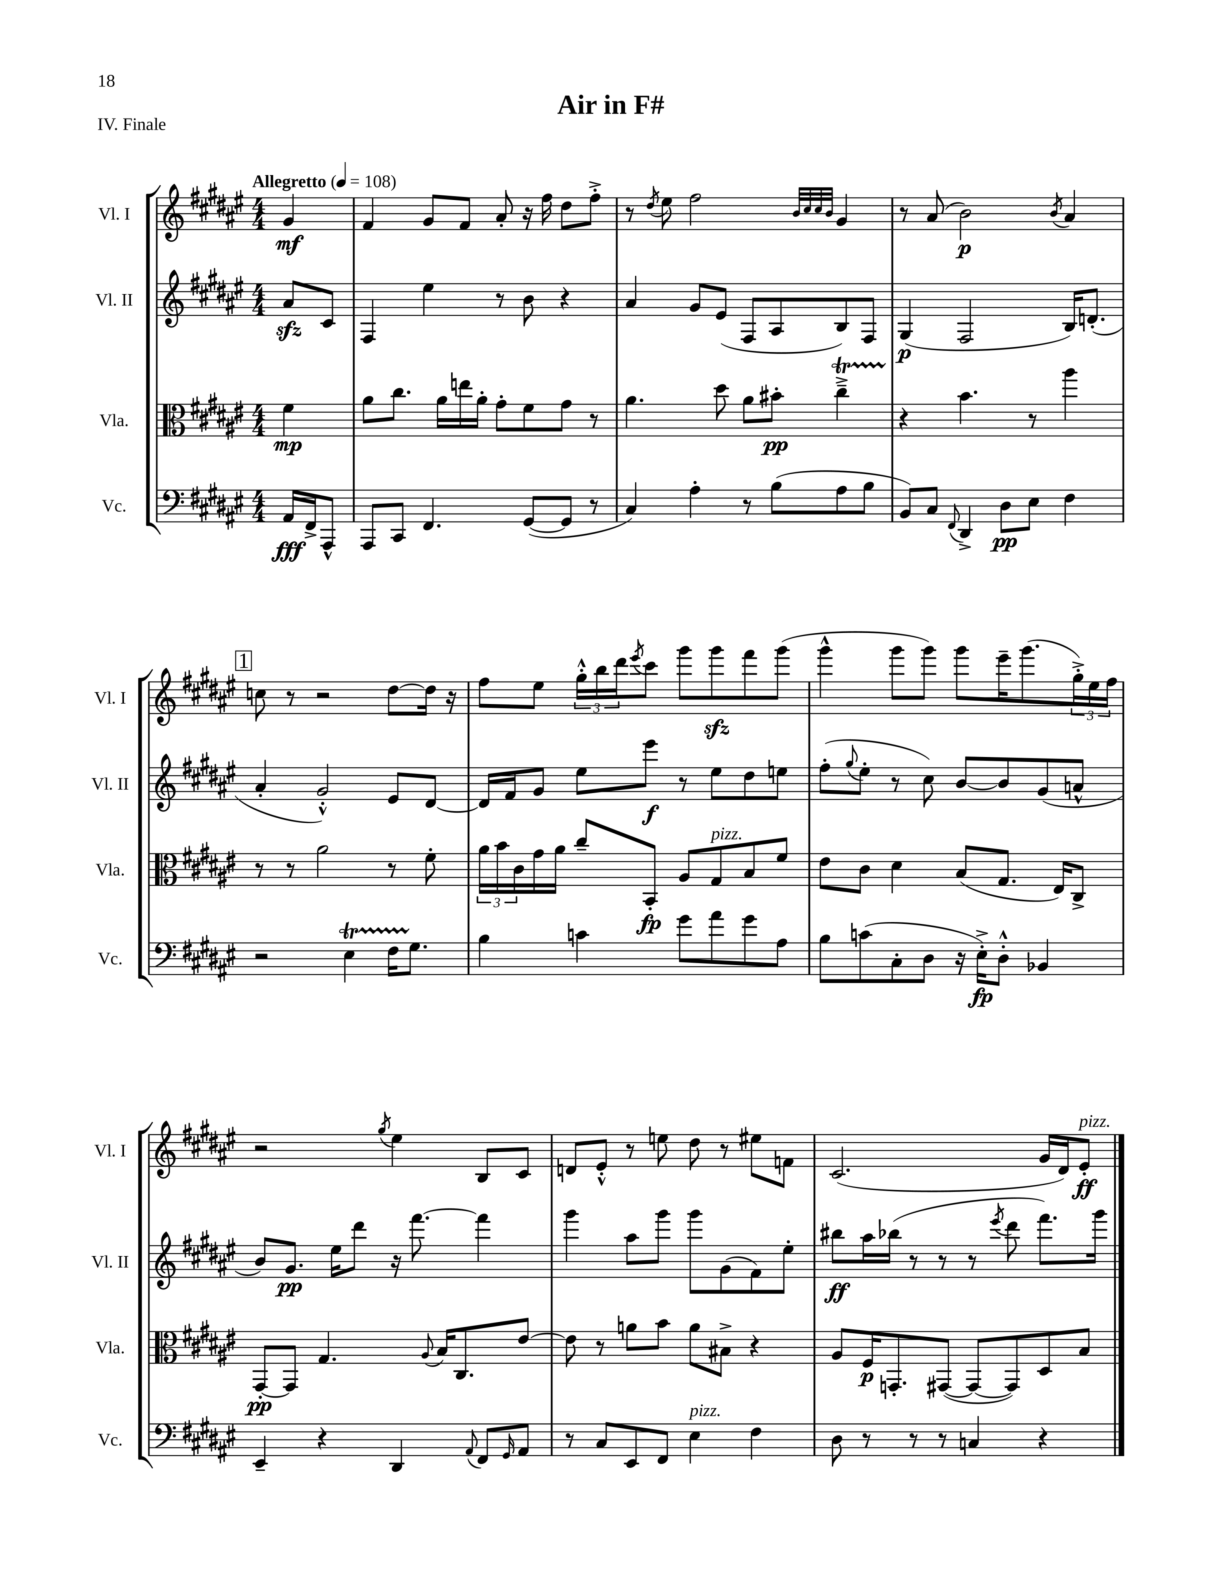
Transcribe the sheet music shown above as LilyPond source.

\header { title = "Air in F#" piece = "IV. Finale" }
<<
\new StaffGroup <<
\new Staff = "s0" \with { instrumentName = "Vl. I" shortInstrumentName = "Vl. I" } {
    \clef treble \key fis \major \numericTimeSignature \time 4/4 \partial 4 \tempo "Allegretto" 4 = 108
    gis'4\mf |
    fis'4 gis'8 fis'8 ais'8-. r16 fis''16 dis''8 fis''8-.-> |
    r8 \acciaccatura { dis''8 } eis''8 fis''2 \grace { b'32 cis''32 cis''32 b'32 } gis'4 |
    r8 ais'8( b'2\p) \acciaccatura { b'8 } ais'4 |
    \mark \markup { \box "1" } c''8 r8 r2 dis''8~ dis''16 r16 |
    fis''8 eis''8 \tuplet 3/2 { gis''16-.-^ b''16 dis'''16 } \acciaccatura { eis'''8 } cis'''8 gis'''8 gis'''8\sfz fis'''8 gis'''8( |
    gis'''4-^ gis'''8 gis'''8) gis'''8 eis'''16-- gis'''8.( \tuplet 3/2 { gis''16-.->) eis''16 fis''16 } |
    r2 \acciaccatura { gis''8 } eis''4 b8 cis'8 |
    d'8 eis'8-.-^ r8 e''8 dis''8 r8 eis''8 f'8 |
    cis'2.( gis'16 dis'16) eis'8-.\ff^\markup { \italic "pizz." } \bar "|." |
}
\new Staff = "s1" \with { instrumentName = "Vl. II" shortInstrumentName = "Vl. II" } {
    \clef treble \key fis \major \numericTimeSignature \time 4/4 \partial 4
    ais'8\sfz cis'8 |
    fis4 eis''4 r8 b'8 r4 |
    ais'4 gis'8 eis'8( fis8 ais8 b8) fis8 |
    gis4\p( fis2 b16) d'8.-.( |
    \mark \markup { \box "1" } ais'4-. gis'2-.-^) eis'8 dis'8~ |
    dis'16 fis'16 gis'8 eis''8 eis'''8\f r8 eis''8 dis''8 e''8 |
    fis''8-.( \appoggiatura { gis''8 } eis''8-. r8 cis''8) b'8~ b'8 gis'8( a'8-^ |
    b'8) gis'8.\pp eis''16 dis'''8 r16 fis'''8.~ fis'''4 |
    gis'''4 ais''8 gis'''8 gis'''8 gis'8( fis'8) eis''8-. |
    bis''8\ff ais''16 bes''16( r8 r8 r8 \acciaccatura { eis'''8 } dis'''8 fis'''8.) gis'''16 \bar "|." |
}
\new Staff = "s2" \with { instrumentName = "Vla." shortInstrumentName = "Vla." } {
    \clef alto \key fis \major \numericTimeSignature \time 4/4 \partial 4
    fis'4\mp |
    ais'8 cis''8. ais'16 e''16 ais'16-. gis'8-. fis'8 gis'8 r8 |
    ais'4. dis''8 ais'8 bis'8-.\pp cis''4--->\startTrillSpan |
    r4\stopTrillSpan b'4. r8 ais''4 |
    \mark \markup { \box "1" } r8 r8 ais'2 r8 fis'8-. |
    \tuplet 3/2 { ais'16 b'16 cis'16 } gis'16 ais'16 cis''8-- b,8-.\fp ais8 gis8^\markup { \italic "pizz." } b8 fis'8 |
    eis'8 cis'8 dis'4 b8( gis8. eis16) cis8-> |
    gis,8~-.\pp gis,8 gis4. \appoggiatura { ais8 } b16 cis8. eis'8~ |
    eis'8 r8 a'8 b'8 a'8 bis8-> r4 |
    ais8 fis16\p g,8.-. gis,8~( gis,8~ gis,8) dis8 b8 \bar "|." |
}
\new Staff = "s3" \with { instrumentName = "Vc." shortInstrumentName = "Vc." } {
    \clef bass \key fis \major \numericTimeSignature \time 4/4 \partial 4
    ais,16\fff fis,16-> ais,,8-^ |
    ais,,8 cis,8 fis,4. gis,8~( gis,8 r8 |
    cis4) ais4-. r8 b8( ais8 b8 |
    b,8) cis8 \appoggiatura { fis,8 } dis,4-> dis8\pp eis8 fis4 |
    \mark \markup { \box "1" } r2 eis4\startTrillSpan fis16 gis8.\stopTrillSpan |
    b4 c'4 gis'8 ais'8 gis'8 ais8 |
    b8 c'8( cis8-. dis8 r16 eis16-.->\fp) dis8-.-^ bes,4 |
    eis,4-- r4 dis,4 \appoggiatura { ais,8 } fis,8 \grace { gis,16 } ais,8 |
    r8 cis8 eis,8 fis,8 eis4^\markup { \italic "pizz." } fis4 |
    dis8 r8 r8 r8 c4 r4 \bar "|." |
}
>>
>>
\layout { \context { \Score \remove "Bar_number_engraver" } }
